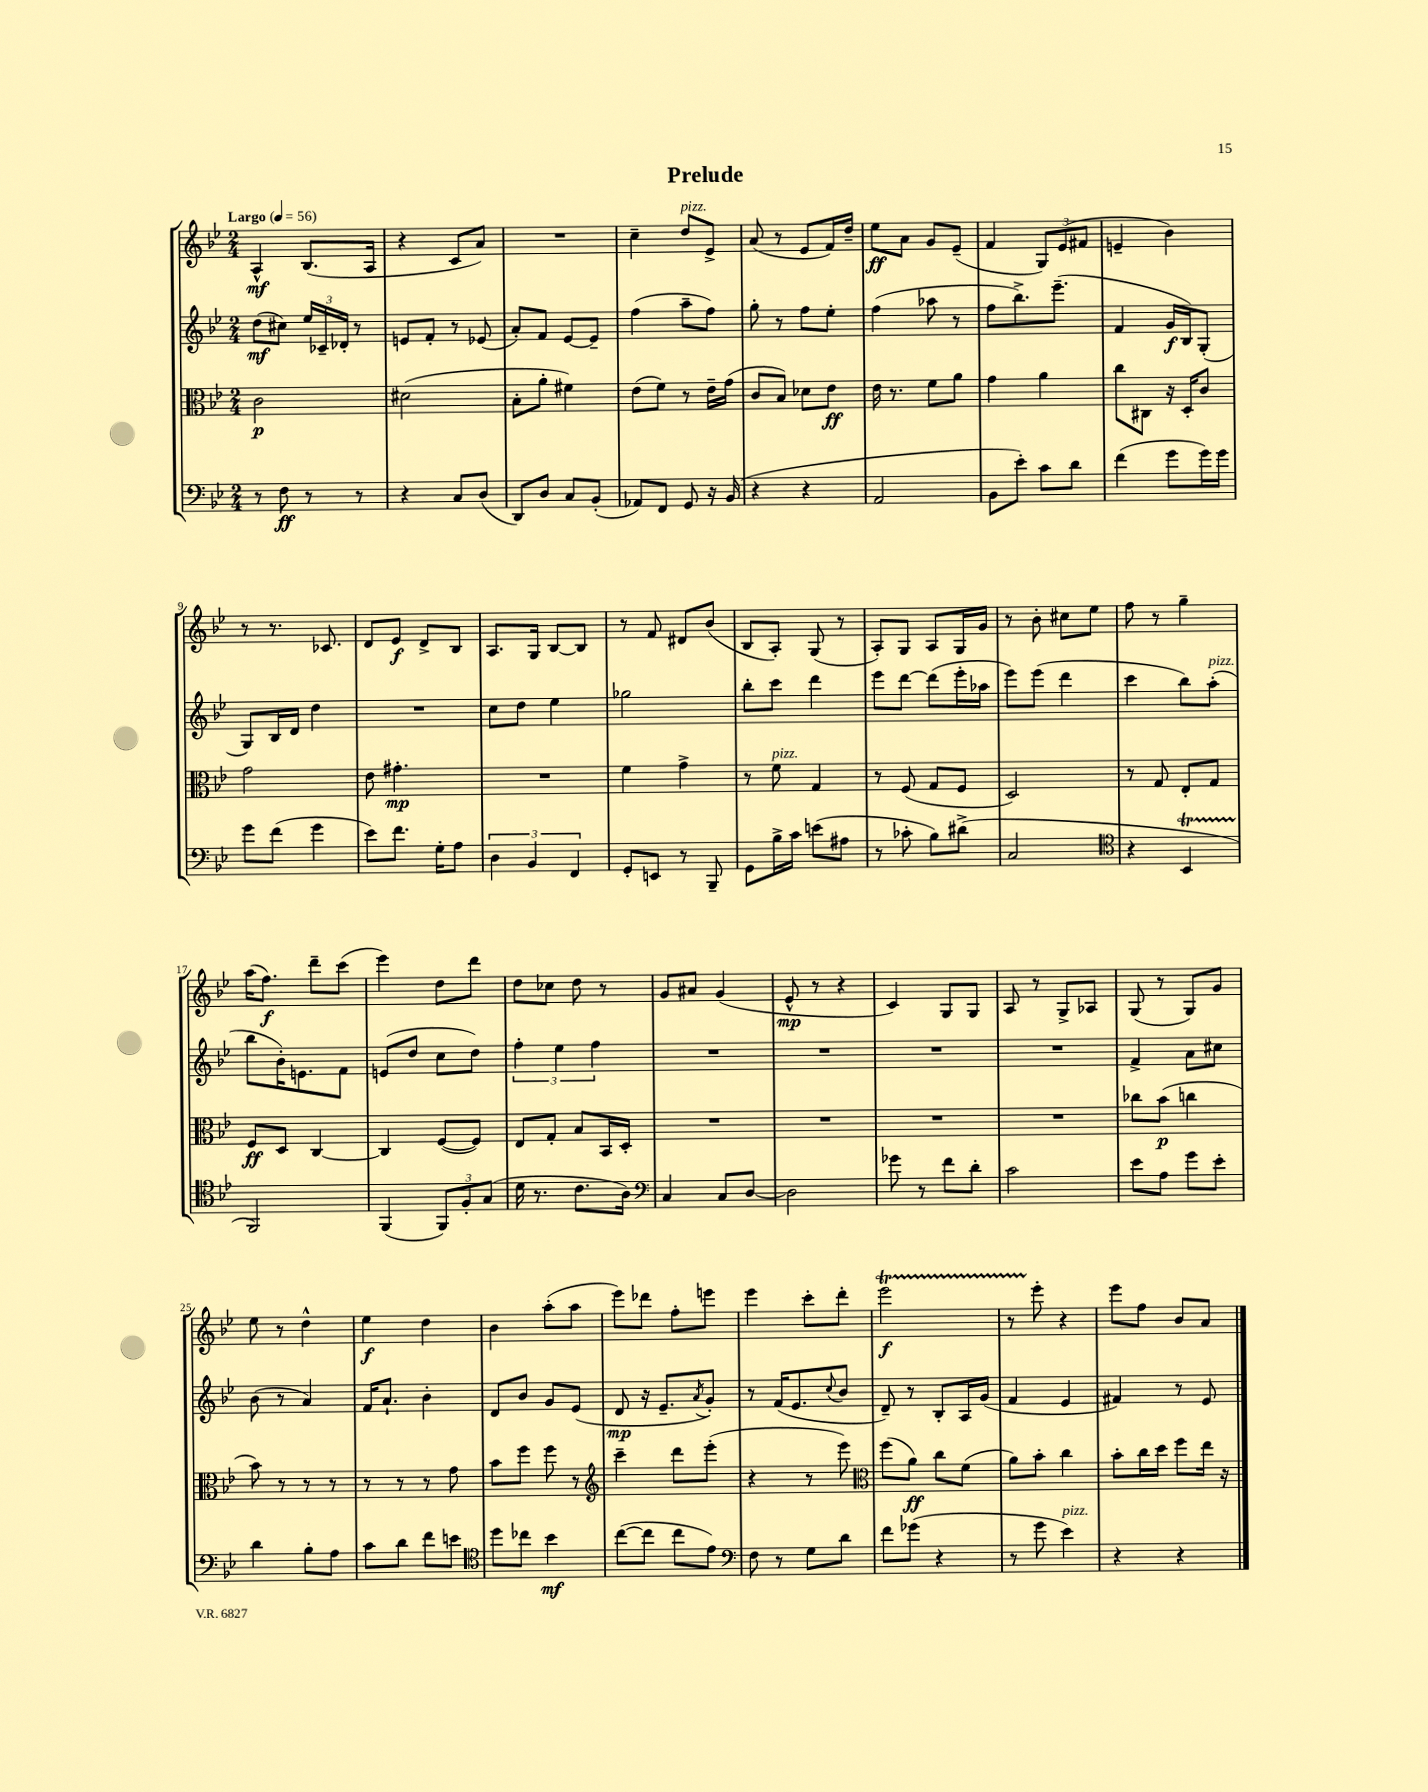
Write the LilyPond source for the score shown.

\header { title = "Prelude" }
<<
\new StaffGroup <<
\new Staff = "s0" {
    \clef treble \key bes \major \numericTimeSignature \time 2/4 \tempo "Largo" 4 = 56
    a4-^\mf bes8.( a16 |
    r4 c'8 a'8) |
    R2 |
    c''4-- d''8^\markup { \italic "pizz." } ees'8-> |
    a'8( r8 ees'8 f'16) d''16-- |
    ees''8\ff a'8 g'8 ees'8--( |
    f'4 \tuplet 3/2 { g8) ees'8( fis'8 } |
    e'4-- bes'4) |
    r8 r8. ces'8. |
    d'8 ees'8\f d'8-> bes8 |
    a8. g16 bes8~ bes8 |
    r8 f'8 dis'8 bes'8( |
    bes8 a8-.) g8( r8 |
    a8-.) g8 a8 g16 g'16 |
    r8 bes'8-. cis''8 ees''8 |
    f''8 r8 g''4-- |
    a''16( f''8.\f) d'''8-- c'''8( |
    ees'''4) d''8 d'''8 |
    d''8 ces''8 d''8 r8 |
    g'8 ais'8 g'4( |
    ees'8-^\mp r8 r4 |
    c'4) g8 g8 |
    a8 r8 g8-> aes8 |
    g8( r8 g8) g'8 |
    ees''8 r8 d''4-^ |
    ees''4\f d''4 |
    bes'4 a''8-.( a''8 |
    ees'''8) des'''8 f''8-. e'''8 |
    ees'''4 c'''8-. d'''8-. |
    ees'''2\startTrillSpan\f |
    r8 ees'''8-.\stopTrillSpan r4 |
    ees'''8 f''8 bes'8 a'8 \bar "|." |
}
\new Staff = "s1" {
    \clef treble \key bes \major \numericTimeSignature \time 2/4
    d''8\mf( cis''8) \tuplet 3/2 { ees''16 ces'16-- des'16-. } r8 |
    e'8 f'8-. r8 ees'8( |
    a'8-.) f'8 ees'8~ ees'8-- |
    f''4( a''8-- f''8) |
    g''8-. r8 f''8 ees''8-. |
    f''4( aes''8 r8 |
    f''8 bes''8.->) ees'''8.--( |
    f'4 g'16\f bes16) g8-.( |
    g8) bes16 d'16 d''4 |
    R2 |
    c''8 d''8 ees''4 |
    ges''2 |
    bes''8-. c'''8 d'''4 |
    ees'''8 d'''8~ d'''8( ees'''16-. aes''16 |
    ees'''8) ees'''8( d'''4 |
    c'''4 bes''8) a''8-.^\markup { \italic "pizz." }( |
    bes''8 bes'16-.) e'8. f'8 |
    e'8( d''8 c''8 d''8) |
    \tuplet 3/2 { f''4-. ees''4 f''4 } |
    R2 |
    R2 |
    R2 |
    R2 |
    f'4-> a'8 cis''8 |
    bes'8( r8 a'4) |
    f'16 a'8.-! bes'4-. |
    d'8 bes'8 g'8 ees'8( |
    d'8\mp r16 ees'8.-- \acciaccatura { a'8 } g'8-.) |
    r8 f'16( ees'8. \appoggiatura { c''8 } bes'8 |
    d'8--) r8 bes8-. a16 g'16( |
    f'4 ees'4 |
    fis'4) r8 ees'8 \bar "|." |
}
\new Staff = "s2" {
    \clef alto \key bes \major \numericTimeSignature \time 2/4
    c'2\p |
    dis'2( |
    bes8-. a'8-. fis'4) |
    ees'8( f'8) r8 ees'16-- g'16( |
    c'8 bes8) des'8 ees'8\ff |
    ees'16 r8. f'8 a'8 |
    g'4 a'4 |
    c''8 cis8 r16 d16-. c'8 |
    g'2 |
    ees'8 gis'4.-.\mp |
    R2 |
    f'4 g'4-> |
    r8 f'8^\markup { \italic "pizz." } g4 |
    r8 f8( g8 f8 |
    d2) |
    r8 g8 ees8-. g8 |
    f8\ff d8 c4~ |
    c4 f8~( f8) |
    ees8 g8-. bes8 bes,16 d16-. |
    R2 |
    R2 |
    R2 |
    R2 |
    ces''8 bes'8\p( c''4 |
    bes'8) r8 r8 r8 |
    r8 r8 r8 g'8 |
    bes'8 f''8 f''8 r8 |
    \clef treble c'''4-- d'''8 ees'''8-.( |
    r4 r8 ees'''8) |
    \clef alto f''8( a'8\ff) c''8 f'8( |
    a'8) bes'8-. c''4 |
    bes'8-. c''16 d''16 f''8 ees''16 r16 \bar "|." |
}
\new Staff = "s3" {
    \clef bass \key bes \major \numericTimeSignature \time 2/4
    r8 f8\ff r8 r8 |
    r4 c8 d8( |
    d,8) d8 c8 bes,8-.( |
    aes,8) f,8 g,8 r16 bes,16( |
    r4 r4 |
    a,2 |
    bes,8 ees'8-.) c'8 d'8 |
    f'4( g'8 g'16) g'16 |
    g'8 f'8( g'4 |
    ees'8) f'8. g16-. a8 |
    \tuplet 3/2 { d4 bes,4 f,4 } |
    g,8-. e,8 r8 bes,,8-- |
    g,8 bes16-> c'16 e'8( ais8 |
    r8 ces'8-. bes8) dis'8->( |
    c2 |
    \clef tenor r4 bes,4\startTrillSpan |
    f,2\stopTrillSpan) |
    f,4( \tuplet 3/2 { f,8) f8-. g8( } |
    d'16 r8. c'8. a16) |
    \clef bass c4 c8 d8~ |
    d2 |
    ges'8 r8 f'8 d'8-. |
    c'2 |
    ees'8 a8 g'8 ees'8-. |
    d'4 bes8-. a8 |
    c'8 d'8 f'8 e'8 |
    \clef tenor d''8 ces''8 bes'4\mf |
    c''8~( c''8 c''8 ees'8) |
    \clef bass f8 r8 g8 d'8 |
    f'8 ges'8( r4 |
    r8 g'8 ees'4^\markup { \italic "pizz." }) |
    r4 r4 \bar "|." |
}
>>
>>
